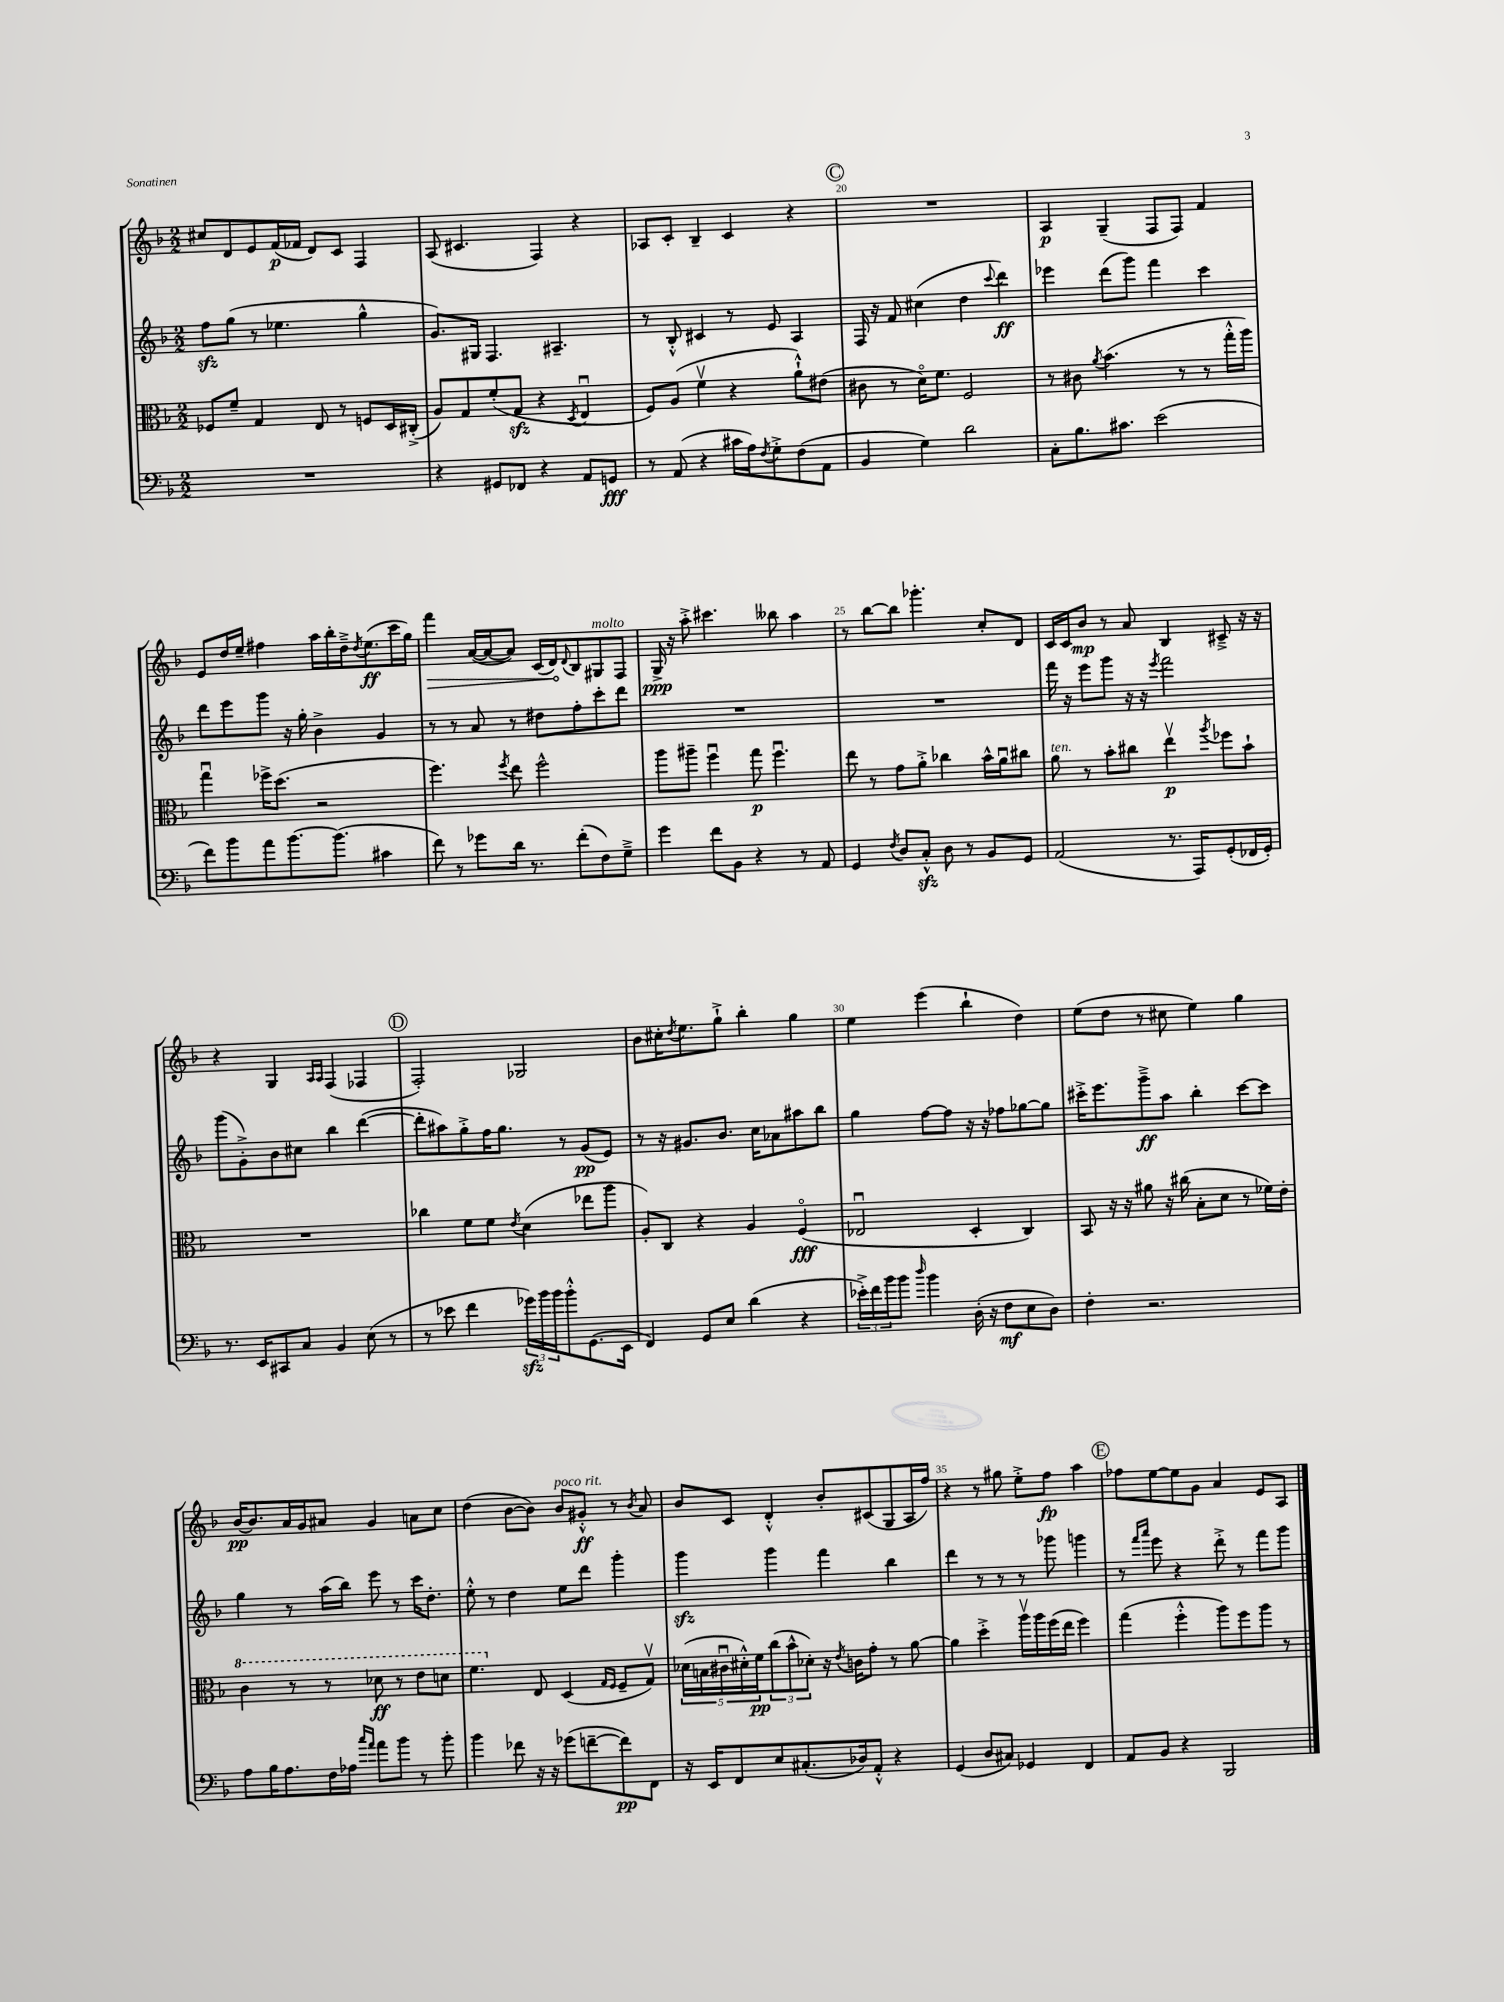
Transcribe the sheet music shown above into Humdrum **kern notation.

**kern	**kern	**kern	**kern
*staff4	*staff3	*staff2	*staff1
*clefF4	*clefC3	*clefG2	*clefG2
*k[b-]	*k[b-]	*k[b-]	*k[b-]
*M2/2	*M2/2	*M2/2	*M2/2
1r	8F-	8ff	8cc#
.	8f~	(8gg	8d
.	4G	8r	8e
.	.	4.ee-	(16f
.	.	.	16f-
.	8E	.	8d)
.	8r	.	8c
.	8F	4gg^^	4F
.	16D	.	.
.	(16C#'^	.	.
=	=	=	=
4r	8A)	8.g)	(8A
.	8G	.	4.c#
.	.	16G#	.
8GG#	(8f'	4.F	.
8FF-	8G	.	.
4r	4r	.	4F)
.	.	4.A#~	.
.	8qD	.	.
8AA	4Eu	.	4r
8GG	.	.	.
=	=	=	=
8r	8F)	8r	8A-
(8AA	(8A	8B-'^^	8c'
4r	4fv	4c#	4B-~
16c#	4r	8r	4c
16A)	.	.	.
8qF	.	.	.
8G'^	.	8e	.
(8F	8a`^^)	4A	4r
8AA	(8e#	.	.
=	=	=	=
4BB-	8c#	16F	1r
.	.	16r	.
.	8r	8f	.
4G)	16do)	(4cc#	.
.	8.f	.	.
2d	2F	4dd	.
.	.	8qqccc	.
.	.	4ddd)	.
=	=	=	=
8C'	8r	4eee-	4A
8.B-	8c#	.	.
.	8qa	.	.
.	(4.b-	(8ddd	(4G~
8.c#	.	.	.
.	.	8ggg)	.
(2e	.	4fff	8F
.	8r	.	8F)
.	8r	4ccc	4f
.	16gg'^^	.	.
.	16aa)	.	.
=	=	=	=
8f)	4ggu	8ddd	8e
8b-	.	8eee	16dd
.	.	.	16ee~
8a	16ff-^	8ggg	4ff#
.	(8.dd	.	.
[8.b-	.	16r	.
.	.	16gg'	.
.	2r	4b-^	16aa
(8.b-]	.	.	16bb-'
.	.	.	16dd~^
.	.	.	8qdd
.	.	.	(8.ee
4c#	.	4g	.
.	.	.	16ccc
.	.	.	16gg)
=	=	=	=
8f)	4.ff)	8r	4fff
8r	.	8r	.
8g-	.	8a	([16a
.	.	.	16a_
.	8qff	.	.
16d	8ee	8r	8a])
8.r	.	.	.
.	2ff^^	8dd#	(16c
.	.	.	16d)
.	.	.	8qqd
(8f'	.	8ff'	8B-
8F)	.	8ccc'	8G#
8G~^	.	8ddd	8F
=	=	=	=
4g	8aa	1r	16G^
.	.	.	16r
.	8aa#~	.	8aa'^
8f	4ffu	.	4.ccc#
8BB-	.	.	.
4r	8gg	.	.
.	4.ffu	.	8bb--
8r	.	.	4aa
8AA	.	.	.
=	=	=	=
4GG	8ee	1r	8r
.	8r	.	[8bb-
8qF	.	.	.
8D	8g	.	8bb-]
8C'^^	8a'^	.	4.ggg-'
8D	4cc-	.	.
8r	.	.	.
8BB-	16b-^^	.	8cc'
.	16au	.	.
8GG	8cc#	.	8d
=	=	=	=
(2AA	8a	16fff	16c
.	.	16r	16c
.	8r	8eee	8b-
.	8b-'	8ggg	8r
.	8cc#	16r	8a
.	.	16r	.
.	.	8qeee	.
8.r	4eev	2fff	4B-
16AAA)	.	.	.
.	8qaa	.	.
(8GG'	8ff-	.	8c#~^
16FF-	8b-`	.	16r
16GG')	.	.	16r
=	=	=	=
8.r	1r	(8ggg	4r
.	.	8g'^)	.
16EE	.	.	.
8CC#	.	8b-	4G
8C	.	8cc#	.
.	.	.	16qqA
.	.	.	16qqA
4BB-	.	4bb-	(4F
(8E	.	([4ddd	4F-
8r	.	.	.
=	=	=	=
8r	4cc-	8ddd']	2F')
8e-	.	8aa#)	.
4f	8f	8gg'^	.
.	8f	16ff	.
.	.	8.gg	.
.	8qe	.	.
24g-)	(4d	.	2G-
24b-	.	.	.
24b-	.	.	.
8b-'^^	.	8r	.
(8.GG	8ee-	(8g	.
.	8aa	8e)	.
16EE	.	.	.
=	=	=	=
4FF)	8A')	8r	8b-
.	8C	16r	16cc#'
.	.	.	8qdd
.	.	8.g#	8.ee
8GG	4r	.	.
8E	.	8.b-	8gg`^
(4d	4A	.	4bb-'
.	.	16cc	.
.	.	8a-	.
4r	(4Fo	8aa#	4gg
.	.	8bb-	.
=	=	=	=
24e-'^)	2E-u	4gg	4ee
24f	.	.	.
24b-	.	.	.
8b-	.	.	.
16qqdd	.	.	.
4b-	.	[8ff	(4eee
.	.	8ff]	.
(16D'	4D'	16r	4bb-`
16r	.	16r	.
8F	.	8ff-	.
8E	4C)	[8gg-	4dd)
8D)	.	8gg-]	.
=	=	=	=
4F'	8BB-	16ccc#'^	(8ee
.	.	8.eee	.
.	16r	.	8dd
.	16r	.	.
2.r	8a#	8ggg~^	8r
.	16r	8aa	8cc#
.	(16cc#	.	.
.	8B-'	4bb-'	4ee)
.	8d	.	.
.	8r	[8ccc#	4gg
.	16f-)	8ccc#]	.
.	16e'	.	.
=	=	=	=
8A	4cc	4gg	[16b-
.	.	.	8.b-]
16B-	.	.	.
8.A	.	.	.
.	8r	8r	16a
.	.	.	16g
16F	8r	(16aa	8a#
16A-	.	16bb-)	.
16qqcc	.	.	.
16qqa	.	.	.
8a	8dd-	8eee	4g
8b-	8r	8r	.
8r	8ee	16ccc	8a
.	.	8.dd'	.
8b-'	8dd	.	8cc
=	=	=	=
4b-	4.ff	8ee'^^	(4dd
.	.	8r	.
8f-	.	4dd	[8b-
16r	8E	.	8b-])
16r	.	.	.
(8g-	(4D	8ee	8b-
[8f~	.	8ddd	8g#'^^
.	16qqG	.	.
.	16qqF	.	.
8f])	8F~	4ggg'	8r
.	.	.	8qb-
8FF	8Gv)	.	8a
=	=	=	=
16r	(20d-	4ggg	8b-
.	20B	.	.
16EE	.	.	.
.	20c#u	.	.
8FF	.	.	8c
.	20d#'^^)	.	.
.	20f	.	.
8E	(12cc	4ggg	4d'^^
.	12b-^^	.	.
(8.C#'	.	.	.
.	12d-')	.	.
.	16r	4fff	8b-'
.	8qe	.	.
16D-)	16c	.	.
8AA'^^	8g'	.	(8c#
4r	8r	4bb-	8G
.	[8a	.	16A
.	.	.	16ff)
=	=	=	=
(4GG	4a]	4ddd	4r
8D	4dd'^	8r	8r
8C#)	.	8r	8gg#
4GG-	16aav	8r	8ee'^
.	16aa	.	.
.	(16ff	8ggg-	8ff
.	16ee	.	.
4FF	4ff)	4ggg	4aa
=	=	=	=
8AA	(4gg	8r	8ff-
.	.	16qqfff	.
.	.	16qqaaa	.
8BB-	.	8eee	[8ee
4r	4ff'^^	4r	8ee]
.	.	.	8g
2BBB-	8aa)	8ddd'^	4a
.	8ff	8r	.
.	8aa	8fff	8e
.	8r	8ggg	8A
==	==	==	==
*-	*-	*-	*-
